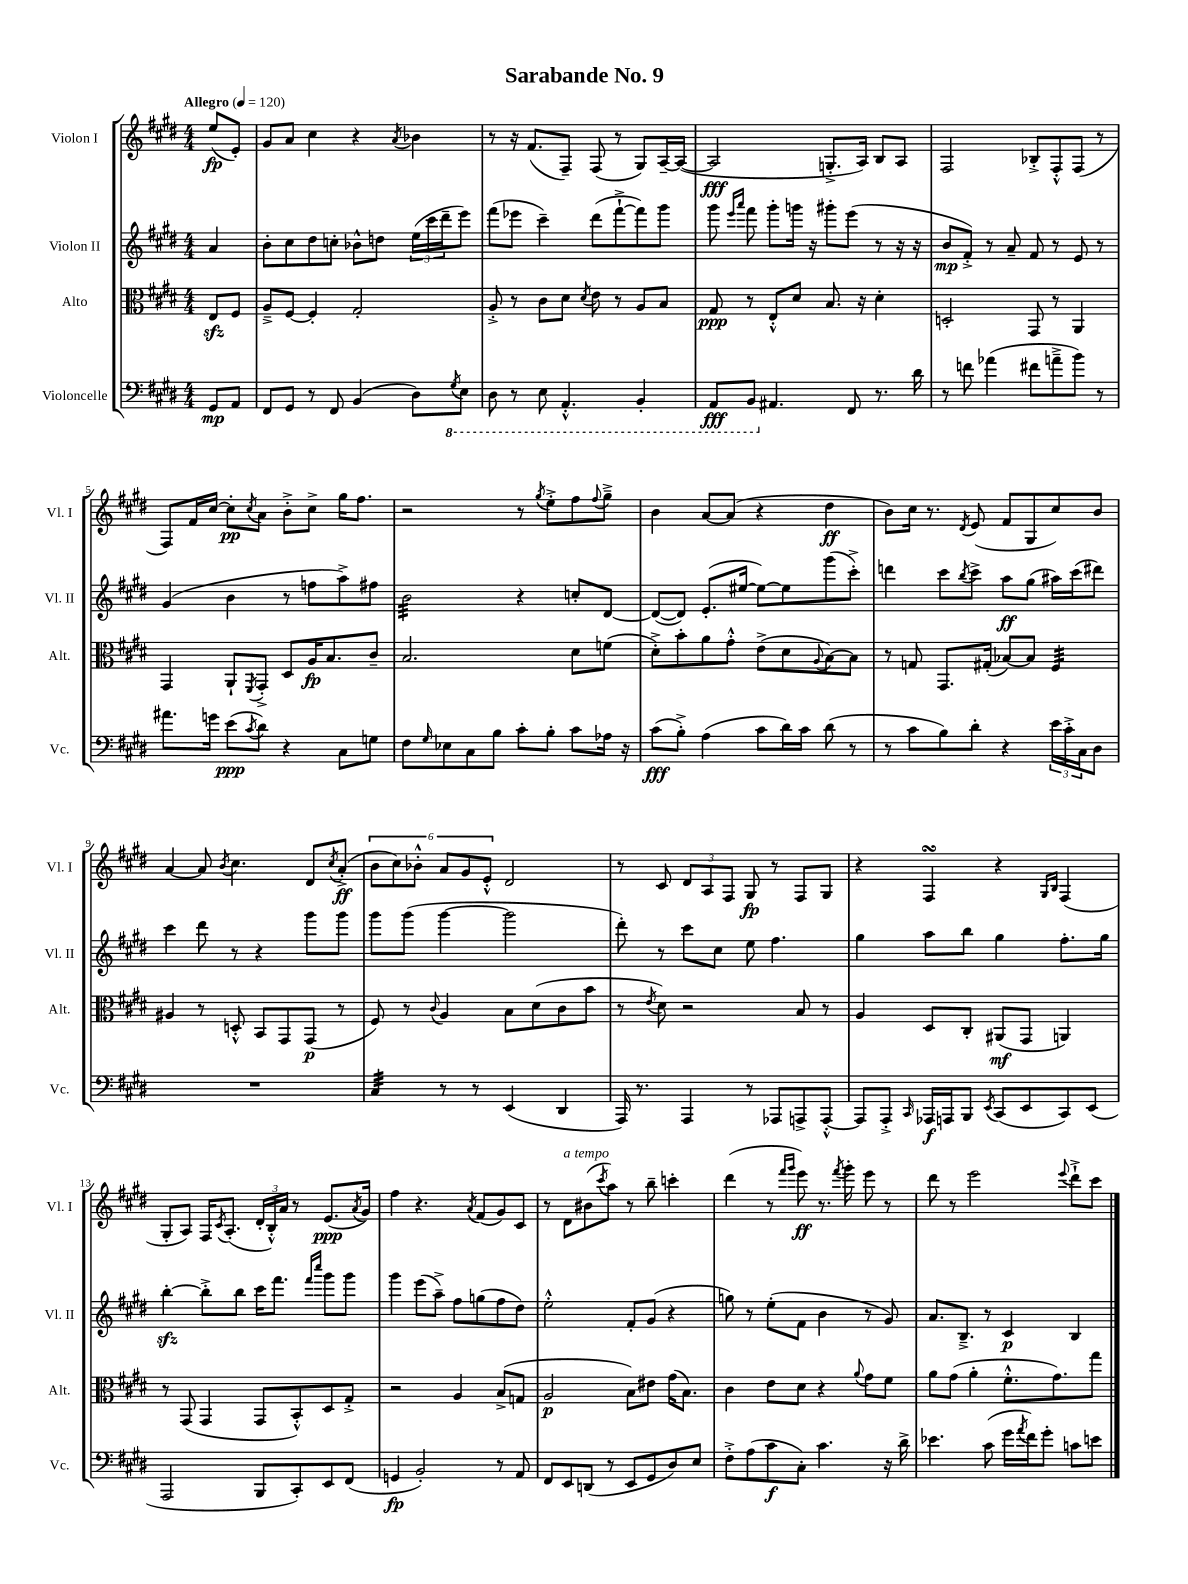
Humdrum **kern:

**kern	**kern	**kern	**kern
*staff4	*staff3	*staff2	*staff1
*clefF4	*clefC3	*clefG2	*clefG2
*k[f#c#g#d#]	*k[f#c#g#d#]	*k[f#c#g#d#]	*k[f#c#g#d#]
*M4/4	*M4/4	*M4/4	*M4/4
*MM120	*MM120	*MM120	*MM120
8GG#	8E	4a	(8ee
8AA	8F#	.	8e')
=	=	=	=
8FF#	8A~^	8b'	8g#
8GG#	[8F#	8cc#	8a
8r	4F#']	8dd#	4cc#
8FF#	.	8cc'	.
(4BB	2G#'	8b-^^	4r
.	.	8dd	.
.	.	.	8qa
8D#)	.	(24ee	4b-
.	.	24ccc#	.
.	.	24ddd#~	.
8qGG#	.	.	.
8EE	.	8eee)	.
=	=	=	=
8DD#	8A'^	(8fff#	8r
8r	8r	8eee-	16r
.	.	.	(8.f#
8EE	8c#	4ccc#~)	.
4.AAA'^^	8d#	.	8F#~)
.	8qd#	.	.
.	8e	(8ddd#	(8F#
.	8r	[8fff#`^	8r
4BBB'	8A	8fff#])	8G#)
.	8B	8ggg#	[16A~
.	.	.	(16A_
=	=	=	=
8AAA	8G#	8ggg#	2A]
.	.	16qqeee	.
.	.	16qqaaa	.
8BBB	8r	8fff#	.
4.AA#	8E'^^	8ggg#'	.
.	8d#	16ggg	.
.	.	16r	.
.	8.B	8ggg#'	8.G'^
8FF#	.	(8eee	.
.	16r	.	16A)
8.r	4d#'	8r	8B
.	.	16r	8A
16d#	.	16r	.
=	=	=	=
8r	2D'	8b	2F#
8f	.	8f#'^)	.
(4a-	.	8r	.
.	.	8a~	.
8f#	8GG#	8f#	8B-'^
8a~^	8r	8r	8F#'^^
8b)	4AA	8e	(8F#
8r	.	8r	8r
=	=	=	=
8.a#	4GG#	(4g#	8F#)
.	.	.	16f#
16g	.	.	[16cc#
(8e	8AA`	4b	8cc#']
8qc#	8qFF#	.	8qcc#
8d#)	8GG#'^	.	8a
4r	8D#	8r	8b'^
.	16A	8ff	8cc#^
.	8.B	.	.
8C#	.	8aa^)	16gg#
.	.	.	8.ff#
8G	8c#~	8ff#	.
=	=	=	=
8F#	2.B	2b	2r
16qqG#	.	.	.
8E-	.	.	.
8C#	.	.	.
8B	.	.	.
8c#'	.	4r	8r
.	.	.	8qgg#
8B'	.	.	8ee'^
8c#	8d#	8cc'	8ff#
.	.	.	8qqff#
16A-	(8f	[8d#	8gg#~^
16r	.	.	.
=	=	=	=
(8c#	8d#'^)	(8d#_	4b
8B'^)	8b'	8d#])	.
(4A	8a	(8.e'	[8a
.	8g#'^^	.	(8a]
.	.	[16ee#	.
8c#	(8e^	8ee#_)	4r
16d#)	8d#	8ee#]	.
16c#	.	.	.
.	8qqA	.	.
(8d#	[8B)	(8ggg#	4dd#
8r	8B]	8ccc#'^)	.
=	=	=	=
8r	8r	4ddd	8b)
8c#	8G	.	16cc#
.	.	.	8.r
8B)	8.GG#	8ccc#	.
.	.	8qbb	8qd#
8d#'	.	8ccc#^	(8e
.	(16G#'	.	.
4r	[8B-)	8aa	8f#
.	8B-]	(8gg#	8G#
24e	4F#	16aa#)	8cc#)
24c#'^	.	.	.
.	.	(16ccc#	.
24C#	.	.	.
8D#	.	8ddd#)	8b
=	=	=	=
1r	4A#	4ccc#	[4a
.	8r	8ddd#	8a]
.	.	.	8qb
.	8D'^^	8r	4.cc#
.	8BB	4r	.
.	8GG#	.	.
.	(8GG#	8ggg#	8d#
.	.	.	8qcc#
.	8r	8ggg#	(8a'^
=	=	=	=
4C#	8F#)	8ggg#	12b
.	.	.	12cc#)
.	8r	(8ggg#	.
.	.	.	12b-'^^
.	8qqc#	.	.
8r	4A	[4ggg#	12a
.	.	.	12g#
8r	.	.	.
.	.	.	12e'^^
(4EE	8B	2ggg#]	2d#
.	(8d#	.	.
4DD#	8c#	.	.
.	8b	.	.
=	=	=	=
16AAA)	8r	8ddd#')	8r
8.r	.	.	.
.	8qe	.	.
.	8d#)	8r	8c#
4AAA	2r	8ccc#	12d#
.	.	.	12A
.	.	8cc#	.
.	.	.	12F#
8r	.	8ee	8G#
8AAA-	.	4.ff#	8r
8AAA^	8B	.	8F#
[8AAA'^^	8r	.	8G#
=	=	=	=
8AAA]	4A	4gg#	4r
8AAA'^	.	.	.
16qqCC#	.	.	.
16AAA-	8D#	8aa	4F#
16AAA	.	.	.
8BBB	8C#'	8bb	.
8qEE	.	.	.
(8CC#	(8AA#	4gg#	4r
8EE	8GG#	.	.
.	.	.	16qqG#
.	.	.	16qqB
8CC#)	4AA)	8.ff#'	(4F#
(8EE	.	.	.
.	.	16gg#	.
=	=	=	=
2AAA	8r	[4bb'	8G#'
.	(8GG#	.	8A)
.	4GG#	8bb'^]	16F#
.	.	.	8qc#
.	.	.	(8.A'
.	.	8bb	.
8BBB	8GG#	16ccc#	24d#'
.	.	.	24B'^^)
.	.	8.fff#	.
.	.	.	24a
8CC#')	8BB'^^)	.	8r
.	.	16qqfff#	.
.	.	16qqcccc#	.
8EE	8D#	8ggg#	(8.e
(8FF#	8G#'^	8ggg#	.
.	.	.	8qa
.	.	.	16g#)
=	=	=	=
4GG	2r	4ggg#	4ff#
2BB')	.	(8eee	4.r
.	.	8aa~^)	.
.	4A	8ff#	.
.	.	.	8qa
.	.	(8gg	(8f#
8r	(8B^	8ff#	8g#)
8AA	8G	8dd#)	8c#
=	=	=	=
8FF#	2A	2ee'^^	8r
8EE	.	.	8d#
(8DD	.	.	(8b#
.	.	.	8qccc#
8r	.	.	8aa)
8EE	8B)	8f#'	8r
8GG#	8e#	(8g#	8bb~
8D#)	(16g#	4r	4ccc'
.	8.B)	.	.
8E	.	.	.
=	=	=	=
8F#'^	4c#	8gg)	(4ddd#
(8A	.	8r	.
8c#	8e	(8ee'	8r
.	.	.	16qqfff#
.	.	.	16qqggg#
8C#')	8d#	8f#	8eee)
4.c#	4r	4b	8.r
.	.	.	8qfff#
.	.	.	16ggg#'
.	8qqa	.	.
.	8g#	8r	8eee
16r	8f#	8g#)	8r
16d#^	.	.	.
=	=	=	=
4.e-	8a	8.a	8ddd#
.	(8g#	.	8r
.	.	8.B~^	.
.	4a'	.	2eee
(8c#	.	8r	.
16g#	8.f#'^^	4c#	.
8qa	.	.	.
16f#)	.	.	.
8g#'	.	.	.
.	8.g#)	.	.
.	.	.	8qqeee
8c	.	4B	8ddd#`^
8e	8gg#	.	8ccc#
==	==	==	==
*-	*-	*-	*-
